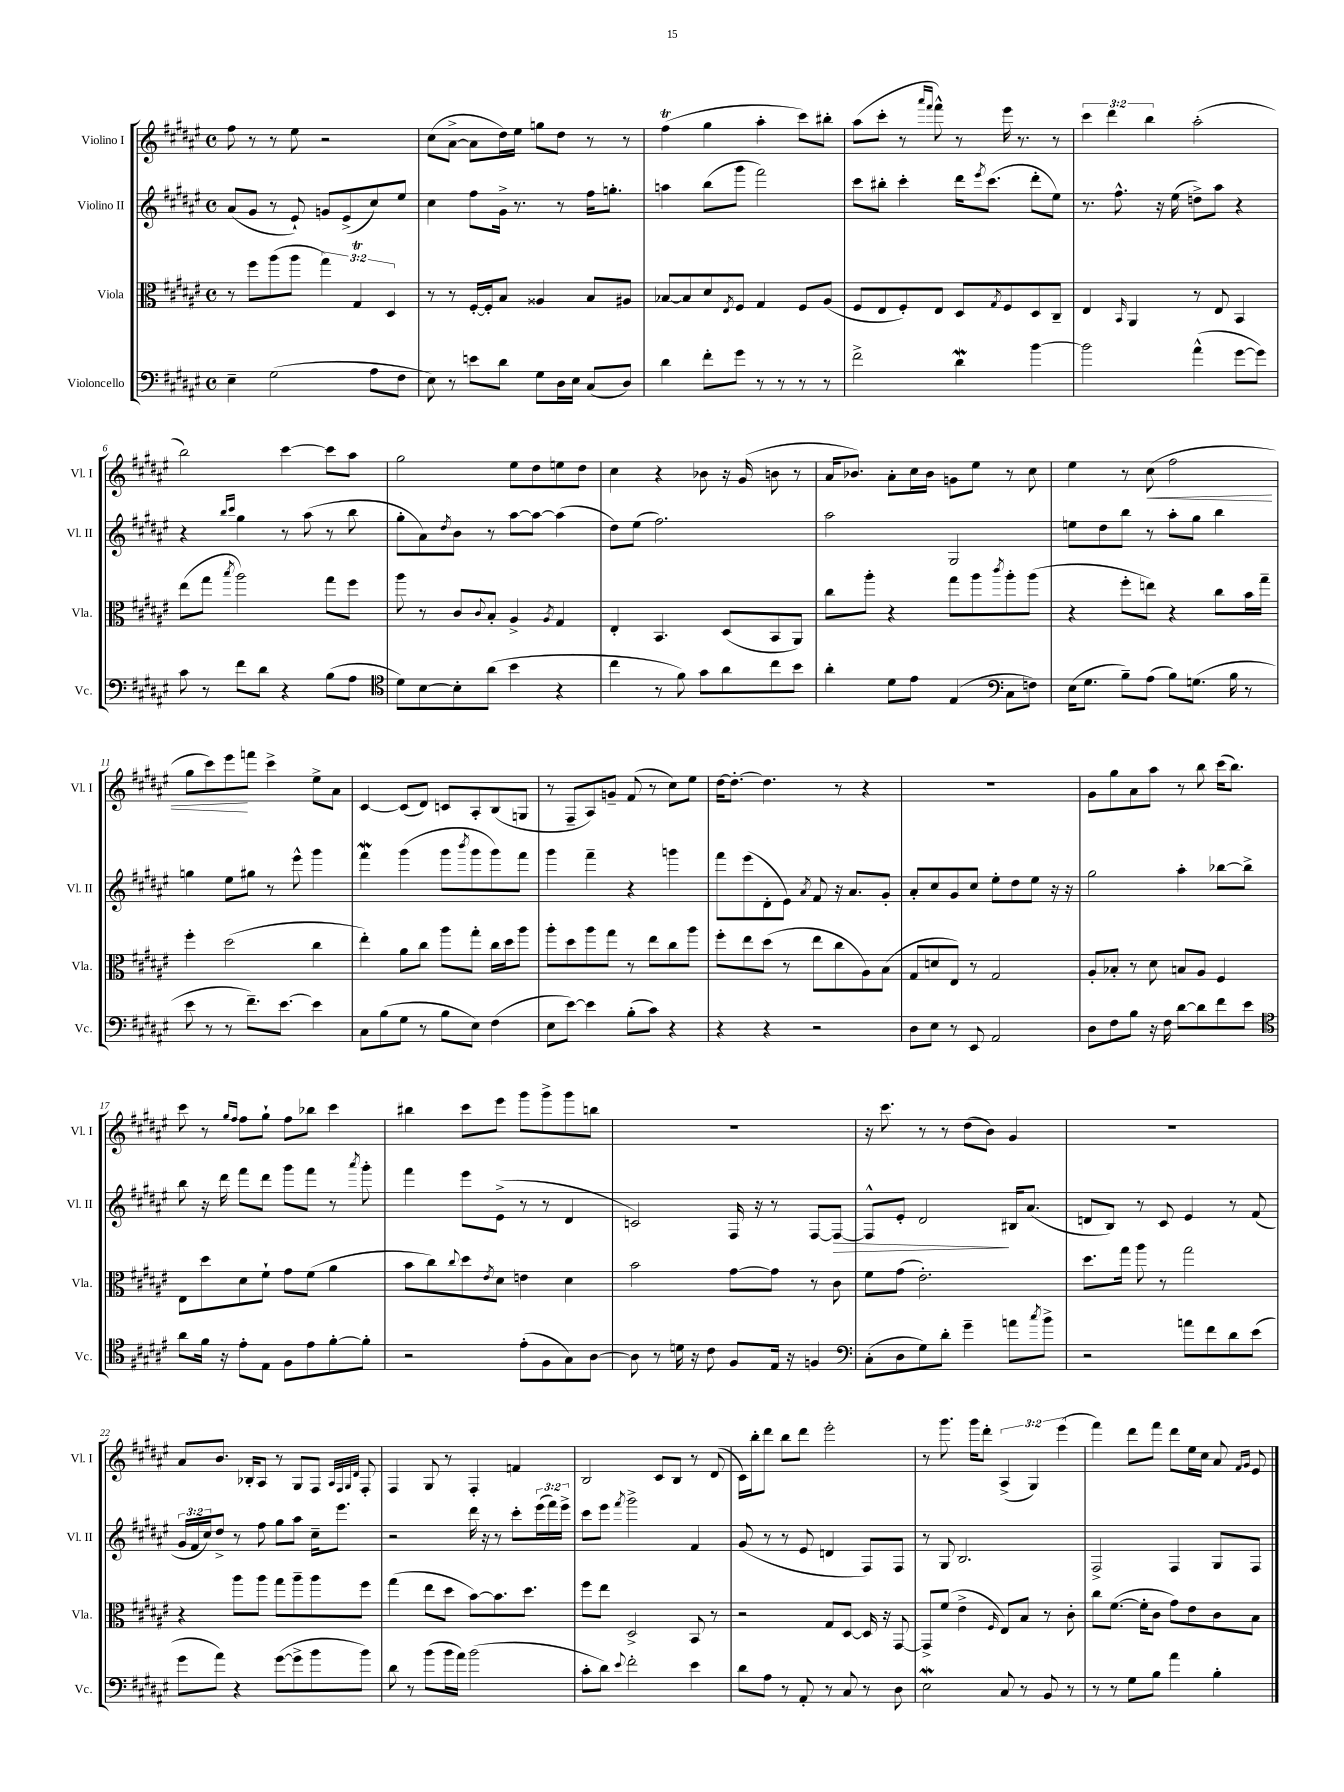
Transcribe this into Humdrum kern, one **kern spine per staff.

**kern	**kern	**kern	**kern
*staff4	*staff3	*staff2	*staff1
*clefF4	*clefC3	*clefG2	*clefG2
*k[f#c#g#d#a#e#]	*k[f#c#g#d#a#e#]	*k[f#c#g#d#a#e#]	*k[f#c#g#d#a#e#]
*M4/4	*M4/4	*M4/4	*M4/4
*met(c)	*met(c)	*met(c)	*met(c)
4E#~	8r	(8a#	8ff#
.	8ff#	8g#	8r
(2G#	(8aa#	8r	8r
.	8aa#	8e#`)	8ee#
.	6gg#)	8g	2r
.	.	(8e#^	.
.	6G#	.	.
8A#	.	8cc#)	.
.	6D#	.	.
8F#	.	8ee#	.
=	=	=	=
8E#)	8r	4cc#	(8cc#
8r	8r	.	[8a#^
8e	[16F#'	8ff#	8a#]
.	16F#']	.	.
8d#	8B	16g#^	16dd#)
.	.	8.r	16ee#
8G#	4A##	.	8gg
16D#	.	8r	8dd#
16E#	.	.	.
(8C#	8B	16ff#	8r
.	.	8.gg'	.
8D#)	8A#	.	8r
=	=	=	=
4d#	[8B-	4aa	(4ff#
.	8B-]	.	.
8f#'	8d#	(8bb	4gg#
.	8qE#	.	.
8g#	8F#	8ggg#	.
8r	4G#	2fff#)	4aa#'
8r	.	.	.
8r	8F#	.	8ccc#)
8r	(8A#	.	8bb#'
=	=	=	=
2f#^	8F#	8ccc#	(8aa#
.	8E#	8bb#'	8ccc#'
.	8F#')	4ccc#'	8r
.	.	.	16qqaaa#
.	.	.	16qqfff#
.	8E#	.	8fff#^^)
4d#	8D#	16ddd#	8r
.	.	8qeee#	.
.	.	(8.ccc#	.
.	8qG#	.	.
.	8F#	.	16eee#
.	.	.	8.r
[4b	8D#	8ddd#'	.
.	8C#~	8ee#)	8r
=	=	=	=
2b]	4E#	8.r	6ccc#
.	.	.	6ddd#
.	.	8.ff#^^	.
.	16qqBB	.	.
.	4AA#	.	.
.	.	.	6bb
.	.	16r	.
.	.	(16ee#	.
(4a#^^	8r	8dd^)	(2aa#'
.	8E#	8aa#	.
[8g#	4BB	4r	.
8g#])	.	.	.
=	=	=	=
8c#	(8ee#	4r	2bb)
8r	8gg#	.	.
.	.	16qqbb	.
.	8qbb	16qqccc#	.
8f#	2aa#)	4gg#	.
8d#	.	.	.
4r	.	8r	[4ccc#
.	.	(8aa#	.
(8B	8gg#	8r	8ccc#]
8A#	8ff#	8bb	8aa#
=	=	=	=
*clefC4	*	*	*
8d#)	8aa#	8gg#'	2gg#
[8B	8r	8a#)	.
.	.	8qdd#	.
8B']	8c#	8b	.
.	8qqc#	.	.
(8a#	8B'	8r	.
4b	4A#^	[8aa#	8ee#
.	.	8aa#_	8dd#
.	8qA#	.	.
4r	4G#	(4aa#]	8ee
.	.	.	8dd#
=	=	=	=
4cc#	4E#'	8dd#)	4cc#
.	.	(8ee#	.
8r	4.BB	2.ff#)	4r
8f#)	.	.	.
8g#	.	.	8b-
8a#	(8D#	.	16r
.	.	.	(16g#
8cc#	8BB	.	8b
8b	8AA#)	.	8r
=	=	=	=
4a#'	8cc#	2aa#	16a#
.	.	.	8.b-)
.	8aa#'	.	.
8d#	4r	.	8a#'
8e#	.	.	16cc#
.	.	.	16b-
(4E#	8gg#	2G#	8g
.	8aa#	.	8ee#
*clefF4	*	*	*
.	8qccc#	.	.
8C#	8aa#'	.	8r
8F)	(8aa#	.	8cc#
=	=	=	=
(16E#	4r	8ee	4ee#
8.G#	.	.	.
.	.	8dd#	.
8B~)	8ff#'	8bb	8r
(8A#	8ee)	8r	(8cc#
8B)	4r	8aa#'	2ff#
(8.G	.	8gg#	.
.	8cc#	4bb	.
16B	.	.	.
8r	16b	.	.
.	16gg#~	.	.
=	=	=	=
8e#	4ff#'	4gg	8gg#
8r	.	.	8ccc#)
8r	(2dd#	8ee#	8eee#
8.f#~)	.	8gg#	8fff
.	.	8r	4ccc#^
[8.e#	.	.	.
.	.	8eee#^^	.
4e#]	4cc#	4ggg#	8ee#^
.	.	.	8a#
=	=	=	=
8C#	4ee#')	4fff#	[4c#
(8B	.	.	.
8G#	8a#	(4ggg#	(8c#]
8r	8cc#	.	8d#)
8B	8aa#	8ggg#	8c
.	.	8qbbb	.
8E#)	8gg#'	8ggg#	8A#'
(4F#	16cc#	8ggg#)	(8B
.	16dd#	.	.
.	8aa#	8fff#	8G
=	=	=	=
8E#	8aa#'	4ggg#	8r
[8e#)	8dd#	.	8F#~
4e#]	8aa#	4fff#~	8A#)
.	8gg#	.	8g~
(8B'	8r	4r	(8f#
8c#)	8ee#	.	8r
4r	8cc#	4ggg	8cc#)
.	8aa#	.	8ee#
=	=	=	=
4r	8ff#'	8fff#	[16dd#
.	.	.	8.dd#'_
.	8ee#	(8eee#	.
4r	(8dd#	8d#'	4.dd#]
.	8r	8e#)	.
.	.	8qa#	.
2r	8ee#	8f#	.
.	8cc#	16r	8r
.	.	8.a#	.
.	8A#)	.	4r
.	(8B	8g#'	.
=	=	=	=
8D#	8G#	8a#'	1r
8E#	8d	8cc#	.
8r	8E#)	8g#	.
8EE#	8r	8cc#	.
2AA#	2G#	8ee#'	.
.	.	8dd#	.
.	.	8ee#	.
.	.	16r	.
.	.	16r	.
=	=	=	=
8D#	8A#'	2gg#	8g#
8F#	8B-'	.	8gg#
8B	8r	.	8a#
16r	8d#	.	8aa#
16F#	.	.	.
[8d#	8B	4aa#'	8r
8d#]	8A#	.	8bb
8f#	4F#	[8bb-	(16ccc#
.	.	.	8.bb)
8e#	.	8bb-^]	.
=	=	=	=
*clefC4	*	*	*
8a#	8E#	8bb	8ccc#
16f#	8dd#	16r	8r
16r	.	16ddd#	.
.	.	.	16qqgg#
.	.	.	16qqff#
8e#'	8d#	8fff#	8ff#
8E#	8f#`	8ddd#	8gg#`
8F#	8g#	8ggg#	8ff#
8e#	(8f#	8fff#	8bb-
[8f#'	4a#	8r	4ccc#
.	.	8qaaa#	.
8f#']	.	8ggg#'	.
=	=	=	=
2r	8b	4fff#	4bb#
.	8cc#)	.	.
.	8qqcc#	.	.
.	8dd#	8eee#	8ccc#
.	8qe#	.	.
.	8d#	(8e#^	8eee#
(8e#'	4e	8r	8ggg#
8F#	.	8r	8ggg#^
8G#)	4d#	4d#	8ggg#
[8A#	.	.	8bb
=	=	=	=
8A#]	2b	2c)	1r
8r	.	.	.
16d	.	.	.
16r	.	.	.
8c#	.	.	.
8F#	[8g#	16F#	.
.	.	16r	.
16E#	8g#]	8r	.
16r	.	.	.
4F	8r	[8F#	.
.	8c#	8F#_	.
=	=	=	=
*clefF4	*	*	*
(8C#'	8f#	8F#^^]	16r
.	.	.	8.ccc#
8D#	(8g#	8e#'	.
8G#)	2.e#')	2d#	8r
8d#'	.	.	8r
4g#~	.	.	(8dd#
.	.	.	8b)
8a	.	16B#	4g#
.	.	(8.a#	.
8qcc#	.	.	.
8b^	.	.	.
=	=	=	=
2r	8.dd#	8d	1r
.	.	8B)	.
.	16gg#	.	.
.	8aa#	8r	.
.	8r	8c#	.
8a	2gg#	4e#	.
8f#	.	.	.
8d#	.	8r	.
(8e#	.	(8f#	.
=	=	=	=
8g#	4r	24g#	8a#
.	.	24f#	.
.	.	24cc#)	.
8a#)	.	8dd#^	8.b
4r	8aa#	8r	.
.	.	.	16B-'
.	8aa#	8ff#	8A#
([8g#	8gg#	8gg#	8r
8g#^]	8aa#~	8aa#	8G#
8b	8aa#	16cc#~	8F#
.	.	8.eee#	.
.	.	.	32qqA#
.	.	.	32qqF#
.	.	.	32qqG#
.	.	.	32qqd#
8b)	8ff#	.	8F#'
=	=	=	=
8d#	(4gg#	2r	4F#
8r	.	.	.
(8b	8ee#	.	8G#
16b	8dd#	.	8r
16a#)	.	.	.
(2b	[8b)	16ddd#	4F#'
.	.	16r	.
.	8.b]	8r	.
.	.	8ccc#'	4f
.	8.dd#	.	.
.	.	(24eee#	.
.	.	24fff#)	.
.	.	24eee#^	.
=	=	=	=
8c#'	8ff#	8ccc#	2B
8d#)	8ee#	8eee#	.
8qqe#	.	8qfff#	.
2f#'	2D#^	2ggg#^	.
.	.	.	8c#
.	.	.	8B
4e#	8BB	4f#	8r
.	8r	.	(8d#
=	=	=	=
8d#	2r	(8g#	16c#)
.	.	.	16bb'
8A#	.	8r	8ddd#
8r	.	8r	8bb
8AA#'	.	8e#	8ddd#
8r	8G#	4d	2eee#'
8C#	[8D#	.	.
8r	16D#]	8F#)	.
.	16r	.	.
8D#	[8GG#	8F#	.
=	=	=	=
2E#	8GG#^]	8r	8r
.	(8f#	8G#	8.ggg#
.	4e#^	2.B	.
.	.	.	16ggg#
.	.	.	8ddd#'
.	16qqF#	.	.
8C#	8E#)	.	(6A#^
8r	8B	.	.
.	.	.	6G#)
8BB	8r	.	.
.	.	.	(6eee#
8r	8c#'	.	.
=	=	=	=
8r	8cc#	2F#^	4fff#)
8r	([8.f#	.	.
8G#	.	.	8ddd#
.	16f#']	.	.
8B	8c#	.	8fff#
4a#	8g#)	4F#	8ddd#
.	8e#	.	16ee#
.	.	.	16cc#
4B'	8c#	8G#	8a#
.	.	.	16qqf#
.	.	.	16qqg#
.	8B	8F#	8e#
==	==	==	==
*-	*-	*-	*-
